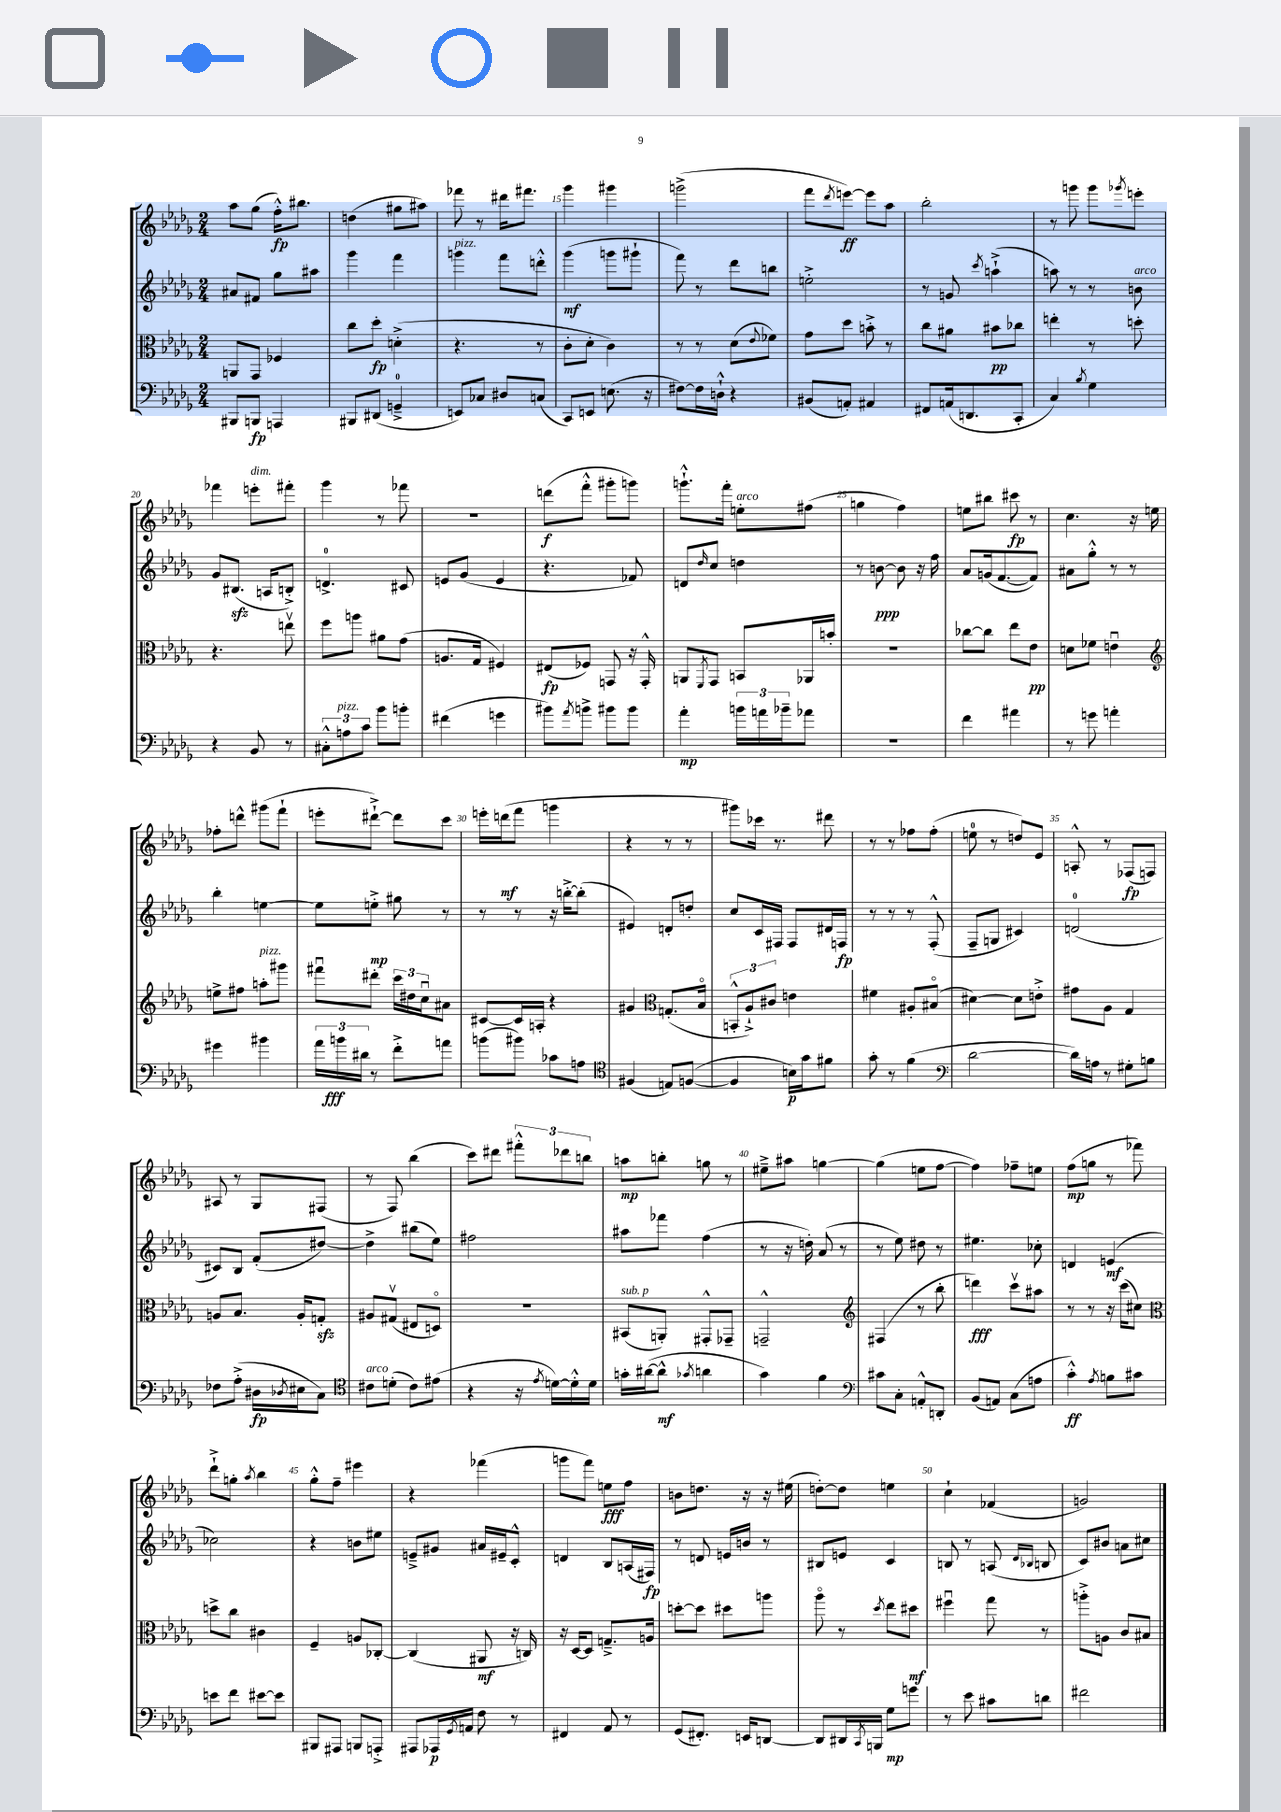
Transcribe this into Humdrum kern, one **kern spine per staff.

**kern	**kern	**kern	**kern
*staff4	*staff3	*staff2	*staff1
*clefF4	*clefC3	*clefG2	*clefG2
*k[b-e-a-d-g-]	*k[b-e-a-d-g-]	*k[b-e-a-d-g-]	*k[b-e-a-d-g-]
*M2/4	*M2/4	*M2/4	*M2/4
8BBB#	8AA	8a#	8aa-
8BBB	8GG-	8f#	(8gg-
4AAA	4F-	8gg-	16ff'^^)
.	.	.	8.bb#
.	.	8aa#	.
=	=	=	=
8BBB#	8cc	4ggg-	(4dd
(8DD#	8dd-'	.	.
4GG~^	(4d'^	4fff	8gg#
.	.	.	8aa#)
=	=	=	=
8EE)	4.r	4ggg	8fff-
8C-	.	.	8r
8D#	.	8fff	16ddd#
.	.	.	8.fff#
(8C	8r	8ddd'^^	.
=	=	=	=
8CC)	8c'	(4ggg-	4ggg-
8EE	8d-'	.	.
(8.E	4c)	8ggg	4ggg#
.	.	8ggg#`	.
16r	.	.	.
=	=	=	=
[8F#)	8r	8fff)	(2ggg^
16F#]	8r	8r	.
16D`^^	.	.	.
4r	(8d-	8ddd-	.
.	8qqe-	.	.
.	8f-)	8bb	.
=	=	=	=
(8BB#	8g-	2ee'^	8fff
.	.	.	8qddd-
8AA')	8dd-	.	[8eee)
4AA#	8b'^	.	8eee]
.	8r	.	8aa-
=	=	=	=
8FF#	8cc	8r	2bb-'
(16AA	8a#	8g	.
8.DD	.	.	.
.	.	8qccc	.
.	8b#	(4aa`^	.
8CC'	8cc-	.	.
=	=	=	=
4C)	4ee'	8aa)	8r
.	.	8r	8ggg
8qB-	.	.	.
4G-	8r	8r	8ggg
.	.	.	8qggg-
.	8dd'	8b	8eee'
=	=	=	=
4r	4.r	8g-	4fff-
.	.	(8.B#	.
8BB-	.	.	8eee'
.	.	16A	.
8r	8eev	8B'^)	8fff#'
=	=	=	=
12C#'^^	8ff	4.d^	4ggg-
12A	.	.	.
.	8aa	.	.
12c	.	.	.
8b-	8a#	.	8r
8b'	(8g-	8c#	8fff-
=	=	=	=
(4f#	8.A	8e	2r
.	.	(8g-	.
.	16G-	.	.
4g	4F#)	4e	.
=	=	=	=
8b#)	(8E#	4.r	(8ddd
8qa-	.	.	.
8b^	8F-)	.	8fff'^^
8b#	8GG	.	8ggg#'
8b#	16r	8f-)	8ggg)
.	16GG'^^	.	.
=	=	=	=
4a-'	8AA	8d	8.ggg`^^
.	8qFF	16qqdd-	.
.	8GG-	8cc	.
.	.	.	16fff'
24b	8BB	4dd	8ee'
24a	.	.	.
24b-~	.	.	.
8a-	16AA-	.	(8ff#
.	16b'	.	.
=	=	=	=
2r	2r	8r	4gg
.	.	[8b	.
.	.	8b]	4ff)
.	.	16r	.
.	.	16ff	.
=	=	=	=
4f	[8cc-	8a-	8ee
.	8cc-]	(16g	8bb#
.	.	[8.f	.
4a#	8ee-	.	8ccc#
.	8e-	8f])	8r
=	=	=	=
8r	8d	8a#	4.cc
8g	8f-	8gg-'^^	.
4a'	4eu	8r	.
.	.	8r	16r
.	.	.	16ee
=	=	=	=
*	*clefG2	*	*
4g#	8ee^	4bb-'	8ff-'
.	8ff#	.	8ddd^^
4b#	8aa'	[4ee	(8ggg#
.	8ggg#	.	8fff`
=	=	=	=
24a-	8fff#u	8ee]	8eee'
24b	.	.	.
24d#	.	.	.
8r	8ddd#'	8ee'^	[8ddd#`^)
8f'^	24ccc	8gg#	8ddd#]
.	24dd#	.	.
.	24ccu	.	.
8a	8a#	8r	8ccc
=	=	=	=
(8b	[8c#	8r	16eee'
.	.	.	(16ddd
8b#)	16c#]	8r	8fff
.	16A'	.	.
8c-	4r	16r	4ggg
.	.	[16bb'^	.
8A	.	(8bb']	.
=	=	=	=
*clefC4	*	*	*
(4F#	4g#	4e#)	4r
*	*clefC3	*	*
8E)	(8.G'	8d'	8r
([8F	.	8dd'	8r
.	16B-o	.	.
=	=	=	=
4F]	12BB'^^	8cc	8ggg#)
.	12A-`^)	.	.
.	.	16c	16ccc-
.	12c#	.	.
.	.	16F#	8.r
16B)	4e	8F#	.
16g-	.	.	.
8f#	.	16d#	8ddd#
.	.	16F	.
=	=	=	=
8g-'	4f#	8r	8r
8r	.	8r	8r
(4f	8A#'	8r	8ff-
.	(8B#o	(8F'^^	(8ff-'
=	=	=	=
*clefF4	*	*	*
[2d-	[4d#)	8F~	8ee
.	.	8G	8r
.	8d#]	4c#)	8dd)
.	8e'^	.	8e-
=	=	=	=
16d-])	8g#	(2d	8A'^^
16A	.	.	.
8r	8A-	.	8r
8G#'	4G-	.	(8F-
8B	.	.	8F)
=	=	=	=
8F-	8A	8c#)	8A#
(8A-'^	8.B-	8B-	8r
16D#	.	(8f'	8G-
8qD-	.	.	.
16E#	16A'	.	.
8C)	8G'	[8dd#)	(8F#
=	=	=	=
*clefC4	*	*	*
8c#	8A#	4dd#^]	8r
(8d'	(8G#v	.	8F)
8c#)	8E#	(8bb#	(4bb-
(8e#	8Do)	8ee-)	.
=	=	=	=
4r	2r	2ff#	8ccc)
.	.	.	8ddd#
16r	.	.	12fff#'^^
8qe-	.	.	.
[16d)	.	.	.
.	.	.	12ddd-
16d'^^]	.	.	.
.	.	.	12bb
16d	.	.	.
=	=	=	=
16g'	(8BB#	8aa#	8aa
([16a#	.	.	.
8a#^^]	8AA')	8fff-	8bb'
8qg-	.	.	.
4a	8GG#'^^	(4ff	8gg
.	8GG-~	.	8r
=	=	=	=
4g-)	2GG~^^	8r	8ee#~^
.	.	16r	8aa#
.	.	16dd')	.
4f	.	(8a-	[4gg
.	.	8r	.
=	=	=	=
*clefF4	*clefG2	*	*
8c#	(4F#	8r	(4gg]
8C'	.	8ee-)	.
8AA'^^	8r	8dd#	8ee
8DD'	8bb-'	8r	[8ff
=	=	=	=
(8BB-	4ddd)	4.ee#	4ff])
8AA)	.	.	.
(8C	8cccv	.	8ff-~
8A	8aa#	8cc-'	8ee
=	=	=	=
4c'^^)	8r	4d	(8ff
.	8r	.	8gg
8qA-	.	.	.
8B	16r	(4e	8r
.	(16ccc	.	.
8c#	8cc#)	.	8fff-)
=	=	=	=
*	*clefC3	*	*
8e	8dd^	2cc-)	8ddd-`^
8f	8cc	.	8gg'
.	.	.	8qaa-
[8e#	4c#	.	4bb-
8e#]	.	.	.
=	=	=	=
8BBB#	4F~	4r	8gg-'^^
8AAA#	.	.	8ff~
8BBB	8A	8b	4eee#
8AAA'^	[8C-'	8ee#	.
=	=	=	=
8AAA#	(4C-]	8e~^	4r
16AAA-	.	8g#	.
8qGG-	.	.	.
16AA	.	.	.
8F	8AA#	16a#	(4fff-
.	.	16e#~	.
8r	16r	8c'^^	.
.	16C)	.	.
=	=	=	=
4FF#	16r	4d	8ggg
.	[16D-	.	.
.	8D-]	.	8fff)
8AA-	8.G~^	8B-	8ee
8r	.	(16A	8ff
.	16A	16F#)	.
=	=	=	=
(8GG-	[8dd'	8r	8b
8.FF#')	8dd]	8d	8.dd
.	8dd#	16e	.
16EE	.	16b	16r
[8DD	8aa	8r	16r
.	.	.	(16ee#
=	=	=	=
8DD]	8aa-o	8B#	[8dd')
16DD#	8r	8e	8dd]
8qCC	.	.	.
16BBB	.	.	.
.	8qdd-	.	.
8G-	8ee-	4c	4ee
8g	8dd#	.	.
=	=	=	=
8r	4ff#u	8B	4cc`
8e-	.	8r	.
8c#	8gg-	(8A	(4f-
.	.	16qqd-	.
.	.	16qqB-	.
8d	8r	8B	.
=	=	=	=
2f#	8aa'^	8c)	2g)
.	8A	8b#	.
.	8c	8a	.
.	8B#	8cc#	.
==	==	==	==
*-	*-	*-	*-
